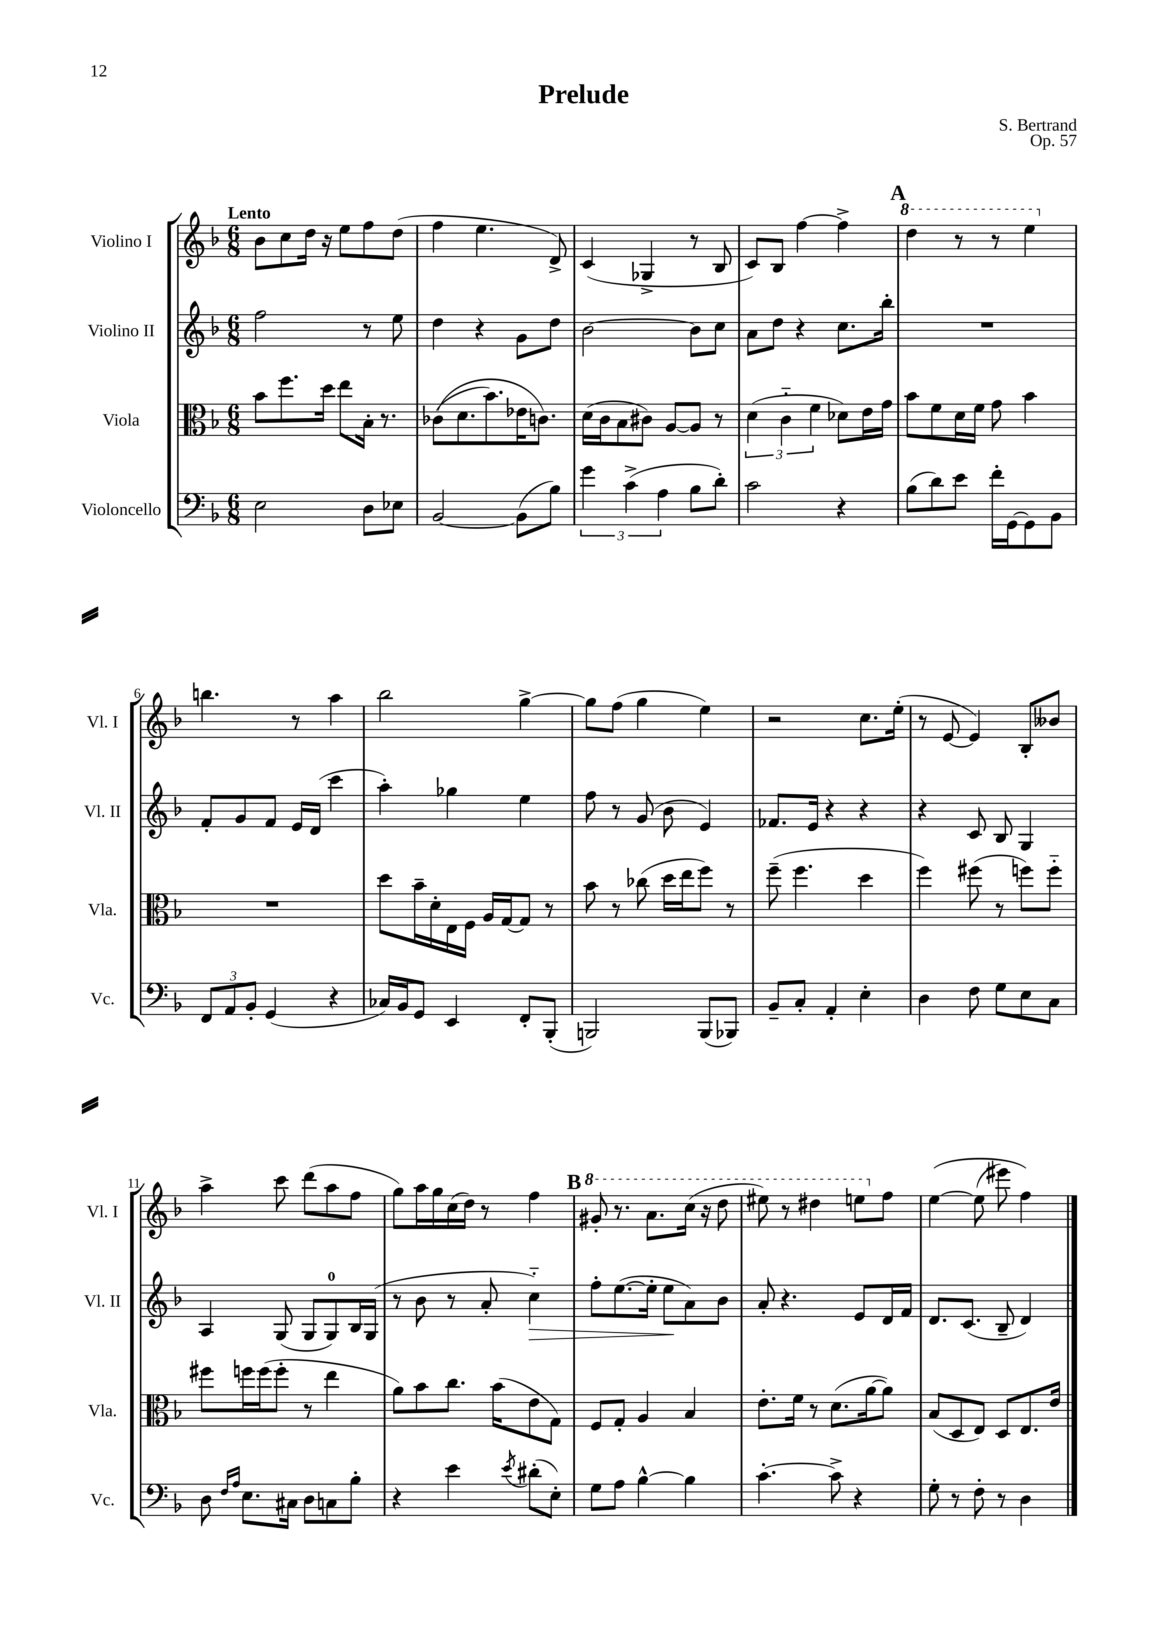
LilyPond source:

\header { title = "Prelude" composer = "S. Bertrand" opus = "Op. 57" }
<<
\new StaffGroup <<
\new Staff = "s0" \with { instrumentName = "Violino I" shortInstrumentName = "Vl. I" } {
    \clef treble \key f \major \numericTimeSignature \time 6/8 \tempo "Lento"
    bes'8 c''8 d''16 r16 e''8 f''8 d''8( |
    f''4 e''4. d'8->) |
    c'4( ges4-> r8 bes8 |
    c'8) bes8 f''4~ f''4-> |
    \mark \markup { \bold "A" } \ottava #1 d'''4 r8 r8 e'''4 \ottava #0 |
    b''4. r8 a''4 |
    bes''2 g''4~-> |
    g''8 f''8( g''4 e''4) |
    r2 c''8. e''16-.( |
    r8 e'8~ e'4) bes8-. beses'8 |
    a''4-> c'''8 d'''8( a''8 f''8 |
    g''8) a''16 g''16 c''16( d''16) r8 f''4 |
    \mark \markup { \bold "B" } \ottava #1 gis''8-. r8. a''8. c'''16( r16 d'''8 |
    eis'''8) r8 dis'''4 e'''8 \ottava #0 f''8 |
    e''4~\( e''8( eis'''8) f''4\) \bar "|." |
}
\new Staff = "s1" \with { instrumentName = "Violino II" shortInstrumentName = "Vl. II" } {
    \clef treble \key f \major \numericTimeSignature \time 6/8
    f''2 r8 e''8 |
    d''4 r4 g'8 d''8 |
    bes'2~ bes'8 c''8 |
    a'8 d''8 r4 c''8. bes''16-. |
    \mark \markup { \bold "A" } R2. |
    f'8-. g'8 f'8 e'16 d'16( c'''4 |
    a''4-.) ges''4 e''4 |
    f''8 r8 g'8( bes'8 e'4) |
    fes'8. e'16 r4 r4 |
    r4 c'8 bes8 g4 |
    a4 g8( g8 g8-0) bes16 g16( |
    r8 bes'8 r8 a'8-. c''4-_\>) |
    \mark \markup { \bold "B" } f''8-. e''8.~( e''16-. e''8\! a'8) bes'8 |
    a'8-. r4. e'8 d'16 f'16 |
    d'8. c'8.( bes8-- d'4) \bar "|." |
}
\new Staff = "s2" \with { instrumentName = "Viola" shortInstrumentName = "Vla." } {
    \clef alto \key f \major \numericTimeSignature \time 6/8
    bes'8 f''8. d''16 e''8 bes16-. r8. |
    ces'8(\( d'8. bes'8.) ees'16 c'8.\) |
    d'16( c'16 bes8 cis'8) a8~ a8 r8 |
    \tuplet 3/2 { d'4( c'4-_ f'4 } des'8) e'16 g'16 |
    \mark \markup { \bold "A" } bes'8 f'8 d'16 f'16 g'8 bes'4 |
    R2. |
    d''8 bes'16-- d'16-. e16 f16 a16 g16~ g8 r8 |
    bes'8 r8 ces''8( d''16 e''16 f''8) r8 |
    f''8--( f''4. d''4 |
    f''4) fis''8( r8 f''8) f''8-_ |
    fis''8 f''16 f''16( f''8-. r8 e''4 |
    a'8) bes'8 c''8. bes'16( e'8 g8) |
    \mark \markup { \bold "B" } f8 g8-. a4 bes4 |
    e'8.-. f'16 r8 d'8.( a'16~ a'8) |
    bes8( d8 e8) d8 e8. e'16 \bar "|." |
}
\new Staff = "s3" \with { instrumentName = "Violoncello" shortInstrumentName = "Vc." } {
    \clef bass \key f \major \numericTimeSignature \time 6/8
    e2 d8 ees8 |
    bes,2~ bes,8( bes8) |
    \tuplet 3/2 { g'4 c'4->( a4 } bes8 d'8-.) |
    c'2 r4 |
    \mark \markup { \bold "A" } bes8( d'8) e'8 f'16-. g,16~ g,8 bes,8 |
    \tuplet 3/2 { f,8 a,8 bes,8-. } g,4( r4 |
    ces16) bes,16 g,8 e,4 f,8-. bes,,8-.( |
    b,,2) b,,8( bes,,8) |
    bes,8-- c8-. a,4-. e4-. |
    d4 f8 g8 e8 c8 |
    d8 \grace { f16 a16 } e8. cis16 d8 c8 bes8-. |
    r4 e'4 \acciaccatura { e'8 } dis'8-.( e8-.) |
    \mark \markup { \bold "B" } g8 a8 bes4~-^ bes4 |
    c'4.~-. c'8-> r4 |
    g8-. r8 f8-. r8 d4 \bar "|." |
}
>>
>>
